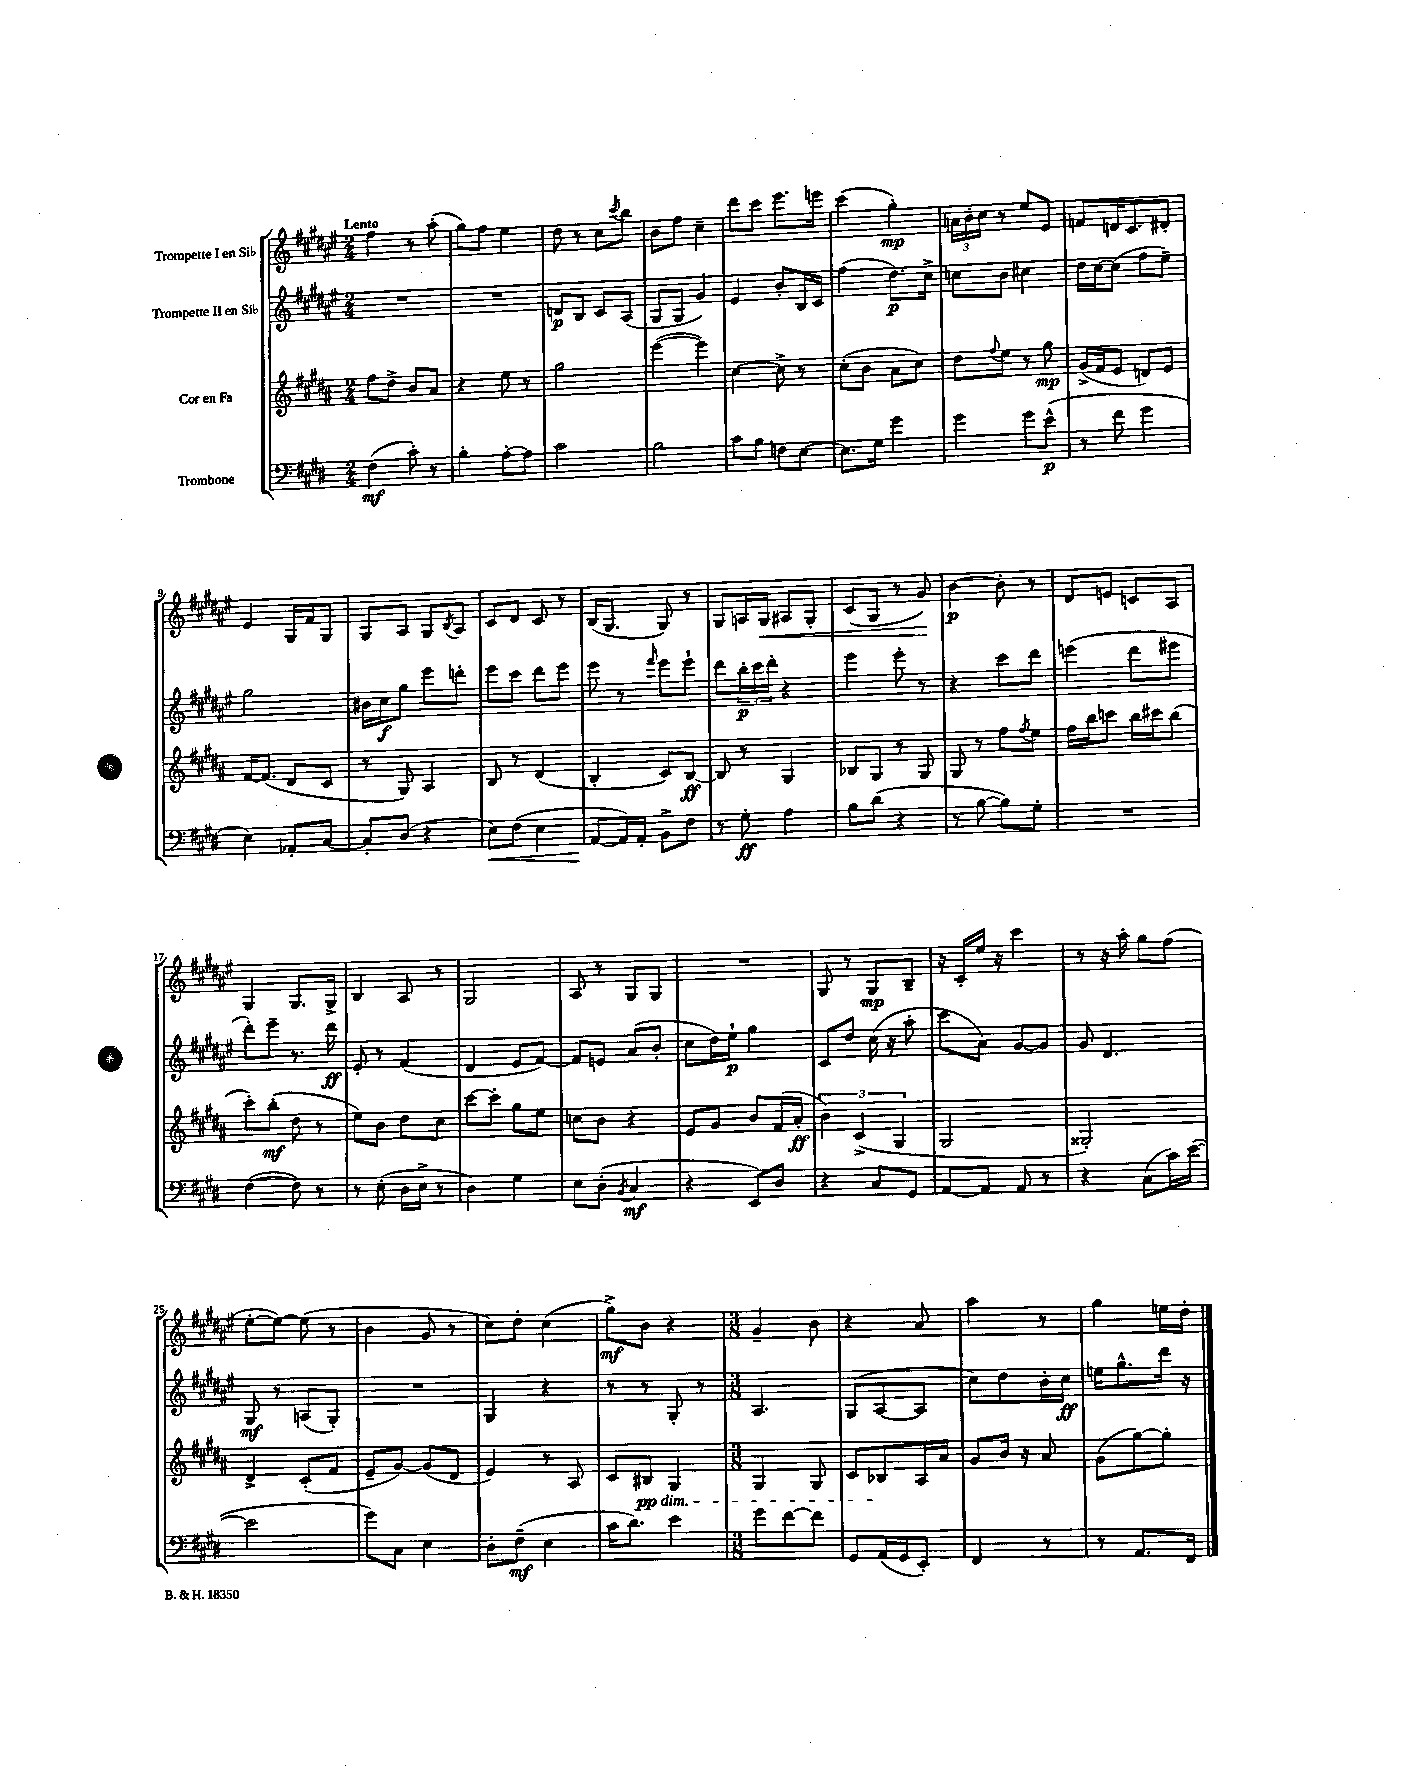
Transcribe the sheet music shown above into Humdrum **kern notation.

**kern	**dynam	**kern	**dynam	**kern	**dynam	**kern	**dynam
*part4	*part4	*part3	*part3	*part2	*part2	*part1	*part1
*staff4	*staff4	*staff3	*staff3	*staff2	*staff2	*staff1	*staff1
*I"Trombone	*	*I"Cor en Fa	*	*I"Trompette II en Si♭	*	*I"Trompette I en Si♭	*
*clefF4	*	*clefG2	*	*clefG2	*	*clefG2	*
*k[f#c#g#d#]	*	*k[f#c#g#d#a#]	*	*k[f#c#g#d#a#e#]	*	*k[f#c#g#d#a#e#]	*
*M2/4	*	*M2/4	*	*M2/4	*	*M2/4	*
=1	=1	=1	=1	=1	=1	=1	=1
!	!	!	!	!	!	!LO:TX:a:B:t=Lento	!
(4F#\	mf	8ff#\L	.	2r	.	4ff#\	.
.	.	8dd#^\J	.	.	.	.	.
8c#'\)	.	8b/L	.	.	.	8r	.
8r	.	8a#/J	.	.	.	(8aa#'\	.
=2	=2	=2	=2	=2	=2	=2	=2
4B'\	.	4r	.	2r	.	8gg#\L)	.
.	.	.	.	.	.	8ff#\J	.
[8A'\L	.	8ee\	.	.	.	4ee#\	.
8A\J]	.	8r	.	.	.	.	.
=3	=3	=3	=3	=3	=3	=3	=3
2c#\	.	2gg#\	.	8dn/L	p	8dd#\	.
.	.	.	.	8B/J	.	8r	.
.	.	.	.	8c#/L	.	8cc#\L	.
.	.	.	.	.	.	8qccc#/	.
.	.	.	.	(8A#/J	.	8bb\J	.
=4	=4	=4	=4	=4	=4	=4	=4
2B\	.	([4eee\	.	8G#/L	.	8b\L	.
.	.	.	.	8G#/J	.	8ff#\J	.
.	.	4eee\])	.	4g#/)	.	4cc#~\	.
=5	=5	=5	=5	=5	=5	=5	=5
8c#\L	.	[4cc#\	.	4e#/	.	8ddd#\L	.
8B\J	.	.	.	.	.	8ccc#\J	.
8Fn\L	.	8cc#^\]	.	8b'/L	.	8.eee#\L	.
[8E\J	.	8r	.	16B/L	.	.	.
.	.	.	.	16c#/JJ	.	16eeen\Jk	.
=6	=6	=6	=6	=6	=6	=6	=6
8.E\L]	.	(8cc#'\L	.	(4ff#\	.	(4ccc#\	.
.	.	8b\J	.	.	.	.	.
16G#\Jk	.	.	.	.	.	.	.
4g#\	.	8a#\L	.	8.dd#\L)	p	4gg#'\)	mp
.	.	8cc#\J)	.	.	.	.	.
.	.	.	.	16cc#^\Jk	.	.	.
=7	=7	=7	=7	=7	=7	=7	=7
4g#\	.	8dd#\L	.	8ccn\L	.	24an\LL	.
.	.	.	.	.	.	24b'\	.
.	.	.	.	.	.	24cc#\JJ	.
.	.	8qqff#/	.	.	.	.	.
.	.	8ee\J	.	8b\J	.	8r	.
8g#\L	.	8r	.	4cc#X\	.	8ee#/L	.
(8e^^\J	p	8gg#\	mp	.	.	8e#/J	.
=8	=8	=8	=8	=8	=8	=8	=8
8r	.	(16g#^/LL	.	16dd#\LL	.	8fn/L	.
.	.	16f#/J	.	[16cc#\J	.	.	.
8f#\	.	8e/J	.	(8cc#\J]	.	16dn/K	.
.	.	.	.	.	.	8.c#/	.
4g#\	.	8dn/L)	.	8ff#\L	.	.	.
.	.	8e/J	.	8ee#~\J)	.	8d#X'/J	.
!!LO:LB:g=z
=9	=9	=9	=9	=9	=9	=9	=9
4E\)	.	[16f#/KL	.	2gg#\	.	4e#/	.
.	.	(8.f#/J]	.	.	.	.	.
8AA-X'/L	.	8d#/L	.	.	.	16G#/LL	.
.	.	.	.	.	.	16f#/J	.
[8C#/J	.	8c#/J	.	.	.	8G#/J	.
=10	=10	=10	=10	=10	=10	=10	=10
8C#'/L]	.	8r	.	16b#X\LL	.	8G#/L	.
.	.	.	.	16cc#\J	f	.	.
(8D#/J	.	8G#/)	.	8gg#\J	.	8A#/J	.
4r	.	4A#/	.	8eee#\L	.	8G#/L	.
.	.	.	.	.	.	8qB/	.
.	.	.	.	8dddn'\J	.	8A#/J	.
=11	=11	=11	=11	=11	=11	=11	=11
!	!LO:HP:b	!	!	!	!	!	!
8E\L)	<	8B/	.	8eee#\L	.	8c#/L	.
(8F#\J	.	8r	.	8ccc#\J	.	8d#/J	.
4E\	.	(4d#/	.	8ddd#\L	.	8c#/	.
.	.	.	.	8eee#\J	.	8r	.
=12	=12	=12	=12	=12	=12	=12	=12
[8AA/L	.	4B'/	.	8eee#\	.	(16B/KL	.
.	.	.	.	.	.	8.G#/J	.
16AA/L])	[	.	.	8r	.	.	.
16AA'/JJ	.	.	.	.	.	.	.
.	.	.	.	16qqfff#/	.	.	.
8BB^\L	.	8c#/L)	.	8eee#\L	.	8G#/)	.
8F#\J	.	[8B/J	ff	8eee#`\J	.	8r	.
=13	=13	=13	=13	=13	=13	=13	=13
8r	.	8B/]	.	8ddd#\L	.	8G#/L	.
8G#'\	ff	8r	.	24bb'\L	p	16An/L	.
.	.	.	.	24ccc#\	.	.	.
!	!	!	!	!	!	!	!LO:HP:b
.	.	.	.	.	.	16G#/JJ	<
.	.	.	.	24ddd#'\JJ	.	.	.
4A\	.	4G#/	.	4r	.	8A#X/L	.
.	.	.	.	.	.	8G#'/J	.
=14	=14	=14	=14	=14	=14	=14	=14
8B\L	.	8B-X/L	.	4eee#\	.	(8c#/L	.
(8d#\J	.	8G#/J	.	.	.	8G#/J	.
4r	.	8r	.	8eee#'\	.	8r	.
.	.	8G#/	.	8r	.	8g#/)	.
.	.	.	.	.	.	.	[
=15	=15	=15	=15	=15	=15	=15	=15
8r	.	8G#/	.	4r	.	[4b\	p
[8B\	.	8r	.	.	.	.	.
8B\L])	.	8ff#\L	.	8ccc#\L	.	8b'\]	.
.	.	8qff#/	.	.	.	.	.
8G#'\J	.	8ee\J	.	8ddd#\J	.	8r	.
=16	=16	=16	=16	=16	=16	=16	=16
2r	.	16ff#\LL	.	(4eeen\	.	8d#/L	.
.	.	16bb\J	.	.	.	.	.
.	.	8cccn\J	.	.	.	8en/J	.
.	.	16bb\LL	.	8ddd#\L	.	8cn/L	.
.	.	16ccc#X\J	.	.	.	.	.
.	.	(8bb\J	.	8eee#X\J	.	8A#/J	.
!!LO:LB:g=z
=17	=17	=17	=17	=17	=17	=17	=17
([4F#\	.	8ccc#'\L)	.	8ddd#'\L)	.	4G#/	.
.	.	(8bb'\J	mf	8eee#~\J	.	.	.
8F#\])	.	8dd#\	.	8.r	.	8.G#/L	.
8r	.	8r	.	.	.	.	.
.	.	.	.	16ddd#\	ff	16G#^/Jk	.
=18	=18	=18	=18	=18	=18	=18	=18
8r	.	8ee\L)	.	8e#'/	.	4B/	.
(8E'\	.	8b\J	.	8r	.	.	.
16D#\LL	.	8dd#\L	.	(4f#/	.	8A#/	.
16E^\JJ	.	.	.	.	.	.	.
8r	.	8cc#\J	.	.	.	8r	.
=19	=19	=19	=19	=19	=19	=19	=19
4D#\)	.	[8ccc#\L	.	4d#/	.	2G#/	.
.	.	8ccc#'\J]	.	.	.	.	.
4G#\	.	8gg#\L	.	8e#/L	.	.	.
.	.	8ee\J	.	[8f#/J)	.	.	.
=20	=20	=20	=20	=20	=20	=20	=20
8E\L	.	8ccn\L	.	8f#/L]	.	8A#/	.
(8D#'\J	.	8b\J	.	8en/J	.	8r	.
8qBB/	.	.	.	.	.	.	.
4C#/	mf	4r	.	(8a#/L	.	8G#/L	.
.	.	.	.	8b'/J	.	8G#/J	.
=21	=21	=21	=21	=21	=21	=21	=21
4r	.	8e/L	.	8cc#\L	.	2r	.
.	.	8g#/J	.	16dd#\L)	.	.	.
.	.	.	.	16ee#`\JJ	p	.	.
8EE/L)	.	8b/L	.	4gg#\	.	.	.
8D#/J	.	(16f#/L	.	.	.	.	.
.	.	16a#'/JJ	ff	.	.	.	.
=22	=22	=22	=22	=22	=22	=22	=22
4r	.	6b\)	.	8c#/L	.	8G#/	.
.	.	.	.	8dd#/J	.	8r	.
.	.	(6c#^/	.	.	.	.	.
8C#/L	.	.	.	(16cc#\	.	8G#/L	mp
.	.	.	.	16r	.	.	.
.	.	6G#/	.	.	.	.	.
8GG#/J	.	.	.	8aa#'\	.	8B~/J	.
=23	=23	=23	=23	=23	=23	=23	=23
[8AA/L	.	2G#/	.	8ccc#\L	.	16r	.
.	.	.	.	.	.	16c#'/LL	.
8AA/J]	.	.	.	8a#\J)	.	16ee#/JJ	.
.	.	.	.	.	.	16r	.
8AA/	.	.	.	[8g#/L	.	4ccc#\	.
8r	.	.	.	8g#/J]	.	.	.
=24	=24	=24	=24	=24	=24	=24	=24
4r	.	2G##X'/)	.	8g#/	.	8r	.
.	.	.	.	4.d#/	.	16r	.
.	.	.	.	.	.	16aa#'\	.
(8C#\L	.	.	.	.	.	8gg#\L	.
16c#\L)	.	.	.	.	.	(8ff#\J	.
([16e\JJ	.	.	.	.	.	.	.
!!LO:LB:g=z
=25	=25	=25	=25	=25	=25	=25	=25
2e\]	.	4d#^/	.	8G#/	mf	[8ee#'\L	.
.	.	.	.	8r	.	8ee#\J_)	.
.	.	(8c#'/L	.	(8An/L	.	(8ee#\]	.
.	.	8f#/J	.	8G#'/J)	.	8r	.
=26	=26	=26	=26	=26	=26	=26	=26
8g#\L)	.	8e~/L	.	2r	.	4b\	.
8C#\J	.	[8g#/J)	.	.	.	.	.
4E\	.	(8g#/L]	.	.	.	8g#/	.
.	.	8d#/J	.	.	.	8r	.
=27	=27	=27	=27	=27	=27	=27	=27
8D#'\L	.	4e/)	.	4G#/	.	8cc#\L)	.
(8F#~\J	mf	.	.	.	.	8dd#'\J	.
4E\	.	8r	.	4r	.	(4cc#\	.
.	.	8A#/	.	.	.	.	.
=28	=28	=28	=28	=28	=28	=28	=28
16c#\KL	.	8c#/L	.	8r	.	8gg#^\L)	mf
8.d#\J)	.	.	.	.	.	.	.
!	!	!LO:TX:b:i:t=dim.	!	!	!	!	!
.	.	8B#X/J	pp	8r	.	8b\J	.
4e\	.	4G#/	.	8G#'/	.	4r	.
.	.	.	.	8r	.	.	.
=29	=29	=29	=29	=29	=29	=29	=29
*M3/8	*	*M3/8	*	*M3/8	*	*M3/8	*
8g#\L	.	4G#/	.	4.A#/	.	4g#~/	.
[8f#\	.	.	.	.	.	.	.
8f#\J]	.	8G#/	.	.	.	8b\	.
=30	=30	=30	=30	=30	=30	=30	=30
8GG#/L	.	8c#/L	.	(8G#/L	.	4r	.
(16AA/L	.	8B-X/	.	[8A#/	.	.	.
16GG#/J	.	.	.	.	.	.	.
8EE'/J)	.	16A#/L	.	8A#/J]	.	8a#/	.
.	.	16a#/JJ	.	.	.	.	.
=31	=31	=31	=31	=31	=31	=31	=31
4FF#/	.	8g#/L	.	8cc#\L)	.	4aa#\	.
.	.	16b/Jk	.	8dd#\	.	.	.
.	.	16r	.	.	.	.	.
8r	.	8a#/	.	16b'\L	.	8r	.
.	.	.	.	16cc#\JJ	ff	.	.
=32	=32	=32	=32	=32	=32	=32	=32
8r	.	(8g#\L	.	16een\KL	.	4gg#\	.
.	.	.	.	8.gg#^^\	.	.	.
8.AA/L	.	[8gg#\)	.	.	.	.	.
.	.	8gg#'\J]	.	16ddd#\Jk	.	16een\LL	.
16FF#/Jk	.	.	.	16r	.	16dd#'\JJ	.
==	==	==	==	==	==	==	==
*-	*-	*-	*-	*-	*-	*-	*-
